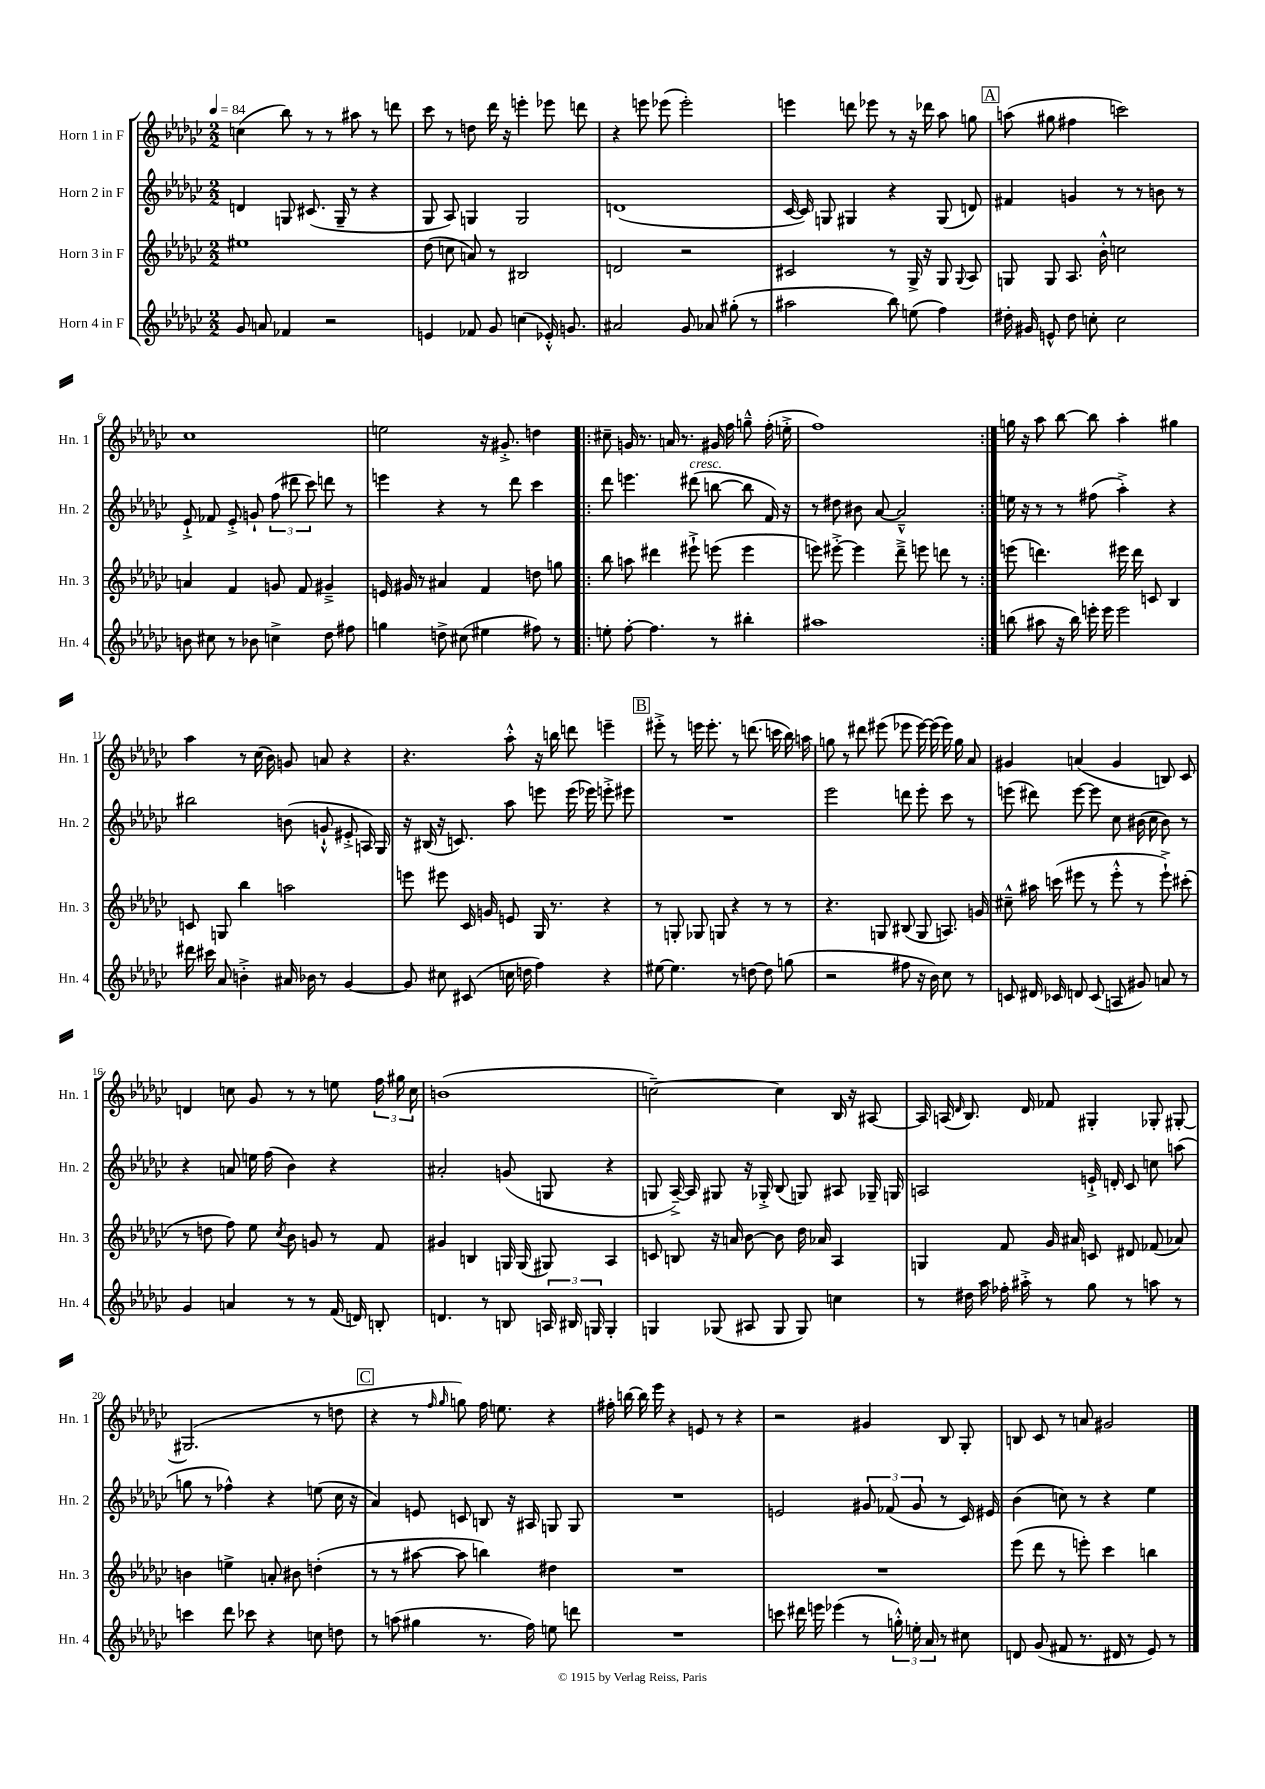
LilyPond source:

<<
\new StaffGroup <<
\new Staff = "s0" \with { instrumentName = "Horn 1 in F" shortInstrumentName = "Hn. 1" } {
    \clef treble \key ges \major \numericTimeSignature \time 2/2 \tempo 4 = 84
    \autoBeamOff c''4( bes''8) r8 r8 ais''8 r8 d'''8 |
    ces'''8 r8 d''8 des'''16 r16 e'''4-. ees'''8 d'''8 |
    r4 e'''8 ees'''8( ees'''2-.) |
    e'''4 d'''8 ees'''8 r8 r16 des'''16 aes''8 g''8 |
    \mark \markup { \box "A" } a''8( gis''8 fis''4 c'''2) |
    ces''1 |
    e''2 r16 gis'8.-.-> d''4 |
    \repeat volta 2 { cis''8-- g'16 r8. a'16 r8. gis'16 f''16 g''8---^ f''16-.( e''16-.-> |
    f''1) | }
    g''16 r16 aes''8 bes''8~ bes''8 aes''4-. gis''4 |
    aes''4 r8 ces''16( bes'16) g'8 a'8 r4 |
    r4. aes''8-.-^ r16 b''16 d'''8 e'''4-- |
    \mark \markup { \box "B" } eis'''8-.-> r8 e'''16 e'''8.-. r8 d'''8.( c'''16 bes''16) a''16 |
    g''8 r8 dis'''8 eis'''8( ees'''8 ees'''16~) ees'''16( ees'''16) g''16 aes'8 |
    gis'4 a'4( gis'4 b8) ces'8 |
    d'4 c''8 ges'8 r8 r8 e''8 \tuplet 3/2 { f''16 gis''16 c''16 } |
    b'1( |
    c''2~--) c''4 bes16 r16 ais8~ |
    ais16 a16( \grace { des'16 } bes8.) des'16 fes'8 gis4-. ges8-. gis8~-. |
    gis2.( r8 d''8 |
    \mark \markup { \box "C" } r4 r8 \grace { f''16 ges''16 } g''8) f''16 e''8. r4 |
    fis''16-. b''16~ b''16 ees'''16 r4 e'8 r8 r4 |
    r2 gis'4 bes8 ges8-. |
    b8 ces'8 r8 a'8 gis'2 \bar "|." |
}
\new Staff = "s1" \with { instrumentName = "Horn 2 in F" shortInstrumentName = "Hn. 2" } {
    \clef treble \key ges \major \numericTimeSignature \time 2/2
    \autoBeamOff d'4 g8 cis'8.( g16-- r8 r4 |
    ges8 aes8) g4 g2 |
    d'1( |
    ces'16~ ces'16) g8 gis4 r4 gis8( d'8) |
    \mark \markup { \box "A" } fis'4 g'4 r8 r8 b'8 r8 |
    ees'8-!-> fes'8 ees'8-.-> g'8-! \tuplet 3/2 { f''8( dis'''8 ces'''8) } d'''8 r8 |
    e'''4 r4 r8 des'''8 ces'''4 |
    \repeat volta 2 { des'''8 e'''4. dis'''8^\markup { \italic "cresc." }( b''8~ b''8 f'16) r16 |
    r8 dis''8 bis'8 aes'8~ aes'2---^ | }
    e''16 r16 r8 r8 fis''8( aes''4-.->) r4 |
    bis''2 b'8( g'8-!-^ eis'8-.-> a16) ges16 |
    r16 bis16( r16 c'8.) aes''8 e'''8 e'''16( ees'''16) e'''8-.-> eis'''8 |
    \mark \markup { \box "B" } R1 |
    ees'''2 d'''8 ees'''8-. ces'''8 r8 |
    e'''8( dis'''8) e'''8~ e'''8 ces''8 bis'16( ces''16 bis'8) r8 |
    r4 a'8 e''16 f''16( bes'4) r4 |
    ais'2-. g'8( g8 r4 |
    g8 aes16~--->) aes16 gis8 r16 ges16-.-> bes8( g8) ais8 ges16-- g16 |
    a2 e'16-!-> d'16-. ces'8 c''8 a''8( |
    g''8 r8 fes''4-^) r4 e''8( ces''16 r16 |
    \mark \markup { \box "C" } aes'4) e'8 c'8 b8 r16 ais16 g8 g8 |
    R1 |
    e'2 \tuplet 3/2 { gis'8 fes'8( gis'8 } r8 ces'16) eis'16 |
    bes'4( c''8) r8 r4 ees''4 \bar "|." |
}
\new Staff = "s2" \with { instrumentName = "Horn 3 in F" shortInstrumentName = "Hn. 3" } {
    \clef treble \key ges \major \numericTimeSignature \time 2/2
    \autoBeamOff eis''1 |
    des''8( c''8 a'8) r8 bis2 |
    d'2 r2 |
    cis'2 r8 ges16-> r16 ges8 \appoggiatura { ges8 } aes8 |
    \mark \markup { \box "A" } g8 g8 aes8. bes'16-.-^ c''2 |
    a'4 f'4 g'8 f'8 gis'4---> |
    e'16 gis'16 r8 ais'4 f'4 d''8 g''8 |
    \repeat volta 2 { bes''8 a''8 dis'''4 eis'''8-!-> e'''8( e'''4 |
    e'''8) eis'''8~-.-> eis'''4 des'''8---> e'''8 d'''8 r8 | }
    e'''8( d'''4.) eis'''16 d'''16 c'8 bes4 |
    c'8 g8 bes''4 a''2 |
    e'''8 eis'''8 ces'16 g'16 e'8 ges16 r8. r4 |
    \mark \markup { \box "B" } r8 g8-. ges8 g8 r4 r8 r8 |
    r4. g8 bis8( g8 a8.) g'16 |
    cis''8---^ ais''16 c'''16( eis'''8 r8 eis'''8-.-^ r8 eis'''8-!->) cis'''8-.( |
    r8 d''8 f''8) ees''8 \acciaccatura { ces''8 } bes'8 g'8 r8 f'8 |
    gis'4 b4 g16 g16( gis8) aes4 |
    c'8 b8 r16 a'16 bes'8~ bes'8 des''16 aes'16 aes4 |
    g4 f'8 ges'16 ais'16 c'8 dis'8 fes'8( aes'8) |
    b'4 e''4-> a'8-. bis'8 d''4-.( |
    \mark \markup { \box "C" } r8 r8 ais''8~ ais''8 b''4) dis''4 |
    R1 |
    R1 |
    ees'''8( des'''8 r8 e'''8-.) ces'''4 b''4 \bar "|." |
}
\new Staff = "s3" \with { instrumentName = "Horn 4 in F" shortInstrumentName = "Hn. 4" } {
    \clef treble \key ges \major \numericTimeSignature \time 2/2
    \autoBeamOff ges'8 a'8 fes'4 r2 |
    e'4 fes'8 ges'8 c''4( ees'16-.-^) g'8. |
    ais'2 ges'8 aes'8 gis''8-.( r8 |
    ais''2 bes''8) e''8( f''4) |
    \mark \markup { \box "A" } dis''16-. gis'16 e'8-^ dis''8 c''8-. c''2 |
    b'8 cis''8 r8 bes'8 c''4-> des''8 fis''8 |
    g''4 d''8-> cis''8( eis''4 fis''8) r8 |
    \repeat volta 2 { e''8-. f''8~-. f''4. r8 bis''4-. |
    ais''1 | }
    b''8( ais''8 r16 b''16) e'''16-. e'''16 e'''2 |
    dis'''16 cis'''16 aes'8 b'4-.-> ais'16 bes'16 r8 ges'4~ |
    ges'8 cis''8 cis'8( c''16 d''16 f''4) r4 |
    \mark \markup { \box "B" } eis''8~ eis''4. r8 d''8~ d''8 g''8( |
    r2 fis''8 r16 bes'16) ces''8 r8 |
    c'8 dis'16 ces'16 d'8 ces'8( a8 gis'8) a'8 r8 |
    ges'4 a'4 r8 r8 f'16( d'16) b8-. |
    d'4. r8 b8 \tuplet 3/2 { a16 bis16 g16 } g4-. |
    g4 ges8( ais8 ges8 ges8) c''4 |
    r8 dis''16 aes''16 fes''16-. ais''16-.-> r8 ges''8 r8 a''8 r8 |
    c'''4 des'''8 ces'''8 r4 c''8 d''8 |
    \mark \markup { \box "C" } r8 a''8( gis''4 r8. f''16) e''8 d'''8 |
    R1 |
    c'''8 dis'''16 e'''16 ees'''4( r8 \tuplet 3/2 { g''16-.-^) e''16-. aes'16 } r8 cis''8 |
    d'8 ges'8( fis'8 r8. dis'16 r8 ees'8) r8 \bar "|." |
}
>>
>>
